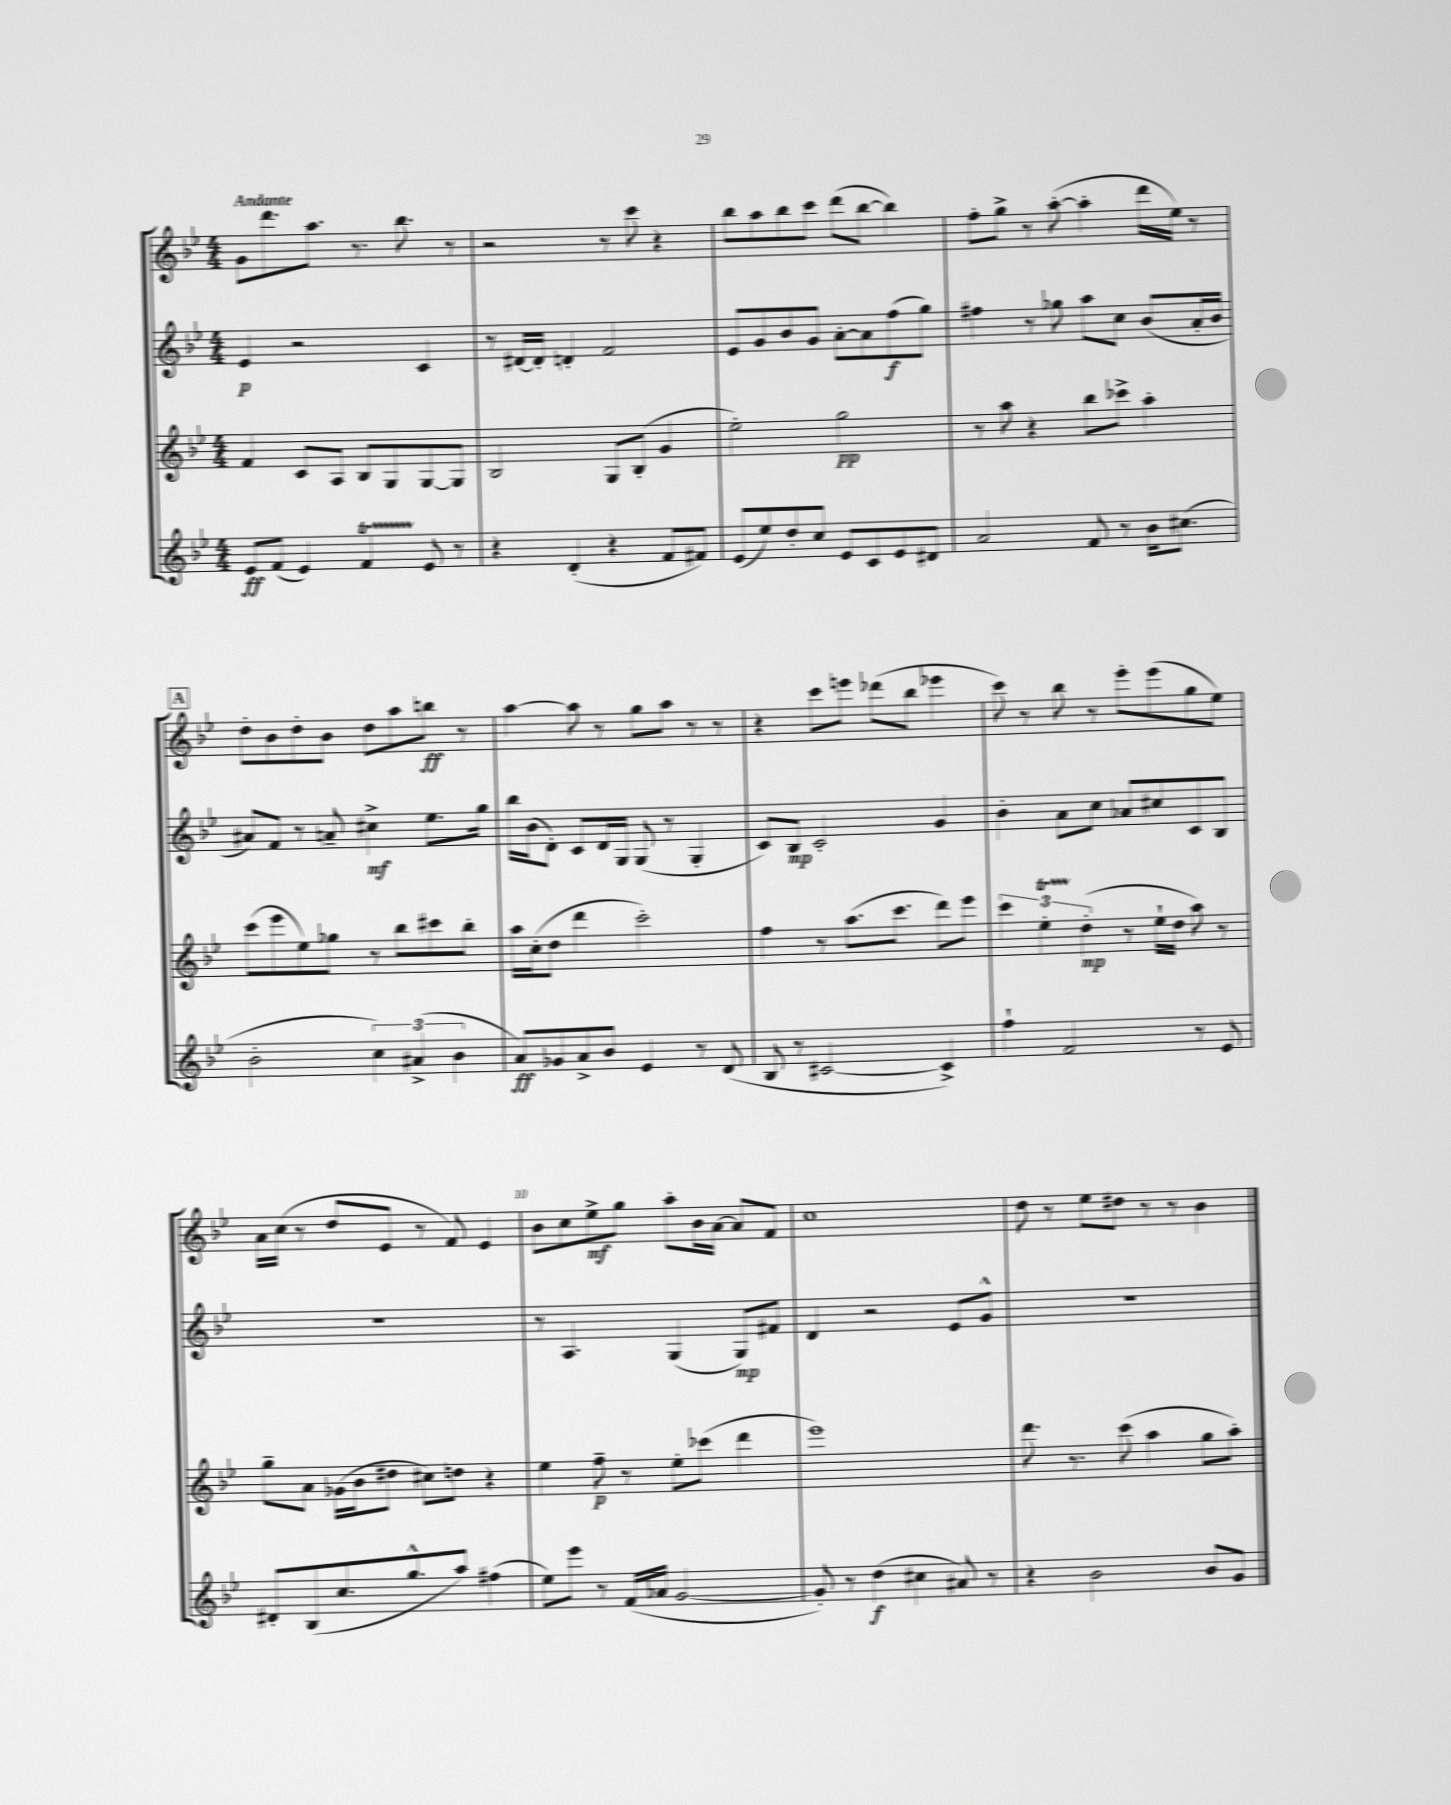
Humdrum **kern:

**kern	**dynam	**kern	**dynam	**kern	**dynam	**kern	**dynam
*part4	*part4	*part3	*part3	*part2	*part2	*part1	*part1
*staff4	*staff4	*staff3	*staff3	*staff2	*staff2	*staff1	*staff1
*clefG2	*	*clefG2	*	*clefG2	*	*clefG2	*
*k[b-e-]	*	*k[b-e-]	*	*k[b-e-]	*	*k[b-e-]	*
*M4/4	*	*M4/4	*	*M4/4	*	*M4/4	*
=1	=1	=1	=1	=1	=1	=1	=1
!	!	!	!	!	!	!LO:TX:a:B:t=Andante	!
8e-/L	ff	4f/	.	4e-/	p	8g\L	.
(8f/J	.	.	.	.	.	8.ddd\	.
4e-/)	.	8c/L	.	2r	.	.	.
.	.	.	.	.	.	8.aa\J	.
.	.	8A/J	.	.	.	.	.
4fT/	.	8B-/L	.	.	.	8.r	.
.	.	8G/	.	.	.	.	.
.	.	.	.	.	.	8.bb-\	.
8e-/	.	[8G/	.	4c/	.	.	.
8r	.	8G/J]	.	.	.	8r	.
=2	=2	=2	=2	=2	=2	=2	=2
4r	.	2B-/	.	8r	.	2r	.
.	.	.	.	[16d#X/LL	.	.	.
.	.	.	.	16d#'/JJ]	.	.	.
(4d'/	.	.	.	4dn'/	.	.	.
4r	.	8G/L	.	2f/	.	8r	.
.	.	(8B-'/J	.	.	.	8ccc\	.
8f/L	.	4g/	.	.	.	4r	.
8f#X/J)	.	.	.	.	.	.	.
=3	=3	=3	=3	=3	=3	=3	=3
(8e-/L	.	2ee-'\)	.	8e-/L	.	8bb-\L	.
8ee-/)	.	.	.	8g/	.	8aa\	.
8dd'/	.	.	.	8b-/	.	8bb-\	.
8cc/J	.	.	.	8g/J	.	8ccc\J	.
8e-/L	.	2gg\	pp	[8a'\L	.	(8ddd\L	.
8c/	.	.	.	8a\]	.	[8bb-\J	.
8e-/	.	.	.	(8ff\	f	4bb-\])	.
8d#X/J	.	.	.	8gg\J)	.	.	.
=4	=4	=4	=4	=4	=4	=4	=4
2a/	.	8r	.	4ff#X\	.	8ff'\L	.
.	.	8aa\	.	.	.	8gg^\J	.
.	.	4r	.	8r	.	8r	.
.	.	.	.	8gg-X\	.	([8aa'\	.
8f/	.	8bb-\L	.	8aa\L	.	4aa'\]	.
8r	.	8ccc-X^\J	.	8cc\J	.	.	.
16b-\KL	.	4aa'\	.	(8b-/L	.	16ddd\LL	.
(8.cc#X\J	.	.	.	.	.	16ee-\JJ)	.
.	.	.	.	16a'/L	.	8r	.
.	.	.	.	16b-/JJ	.	.	.
!!LO:LB:g=z
!!LO:REH:place=s1:t=A
=5	=5	=5	=5	=5	=5	=5	=5
2b-'\	.	(8ccc\L	.	8a#X/L)	.	8dd'\L	.
.	.	8eee-\	.	8f/J	.	8b-\	.
.	.	8ee-\)	.	8r	.	8dd'\	.
.	.	8gg-X\J	.	8an~/	.	8b-\J	.
6cc\)	.	8r	.	4cc#X^\	mf	8dd\L	.
.	.	8bb-\L	.	.	.	8aa\	.
(6a#X^/	.	.	.	.	.	.	.
.	.	8ccc#X\	.	8.ee-\L	.	8bbn\J	ff
6b-\	.	.	.	.	.	.	.
.	.	8bb-'\J	.	.	.	8r	.
.	.	.	.	16gg\Jk	.	.	.
=6	=6	=6	=6	=6	=6	=6	=6
8a/L)	ff	16aa\LL	.	16bb-\LL	.	[4aa\	.
.	.	(16cc'\J	.	(16b-\J	.	.	.
8g-X/	.	8dd\J	.	8d'\J)	.	.	.
8a^/	.	4ddd\	.	8c/L	.	8aa\]	.
8b-/J	.	.	.	16d/L	.	8r	.
.	.	.	.	16G/JJ	.	.	.
4e-/	.	2ccc'\)	.	(8G/	.	8gg\L	.
.	.	.	.	8r	.	8aa\J	.
8r	.	.	.	4G'/	.	8r	.
(8d/	.	.	.	.	.	8r	.
=7	=7	=7	=7	=7	=7	=7	=7
8B-/	.	4ff\	.	8c/L)	.	4r	.
8r	.	.	.	8B-/J	mp	.	.
[2c#X/	.	8r	.	2c'/	.	8ccc\L	.
.	.	(8.aa\L	.	.	.	8eeen\J	.
.	.	.	.	.	.	(8ddd-X\L	.
.	.	8.ccc\J	.	.	.	.	.
.	.	.	.	.	.	8bb-\J	.
4c#^/])	.	8ddd\L)	.	4g/	.	4eee-X\	.
.	.	8eee-\J	.	.	.	.	.
=8	=8	=8	=8	=8	=8	=8	=8
4ff`\	.	6ccc\	.	4b-'\	.	8ccc\)	.
.	.	.	.	.	.	8r	.
.	.	6ee-T'\	.	.	.	.	.
2f/	.	.	.	8a\L	.	8bb-\	.
.	.	(6dd'\	mp	.	.	.	.
.	.	.	.	8cc\J	.	8r	.
.	.	8r	.	8a-X/L	.	8eee-'\L	.
.	.	16ee-`\LL	.	8cc#X/	.	(8eee-\	.
.	.	16dd\JJ	.	.	.	.	.
8r	.	8aa\)	.	8c/	.	8gg\	.
8e-/	.	8r	.	8B-/J	.	8ee-\J)	.
!!LO:LB:g=z
=9	=9	=9	=9	=9	=9	=9	=9
8d#X'/L	.	8gg~\L	.	1r	.	16a\LL	.
.	.	.	.	.	.	(16cc\JJ	.
(8B-/	.	8a\J	.	.	.	8r	.
8.cc/	.	(16g-X\LL	.	.	.	8dd/L	.
.	.	16b-\J	.	.	.	.	.
.	.	8dd#X\J	.	.	.	8e-/J	.
8.gg^^/	.	.	.	.	.	.	.
.	.	8cc#X\L)	.	.	.	8r	.
8aa/J)	.	8ddn\J	.	.	.	8f/)	.
(4ff#X\	.	4r	.	.	.	4e-/	.
=10	=10	=10	=10	=10	=10	=10	=10
8ee-\L)	.	4ee-\	.	8r	.	8b-\L	.
8eee-\J	.	.	.	4.A/	.	8cc\	.
8r	.	8ff~\	p	.	.	8ee-^\	mf
(16f/LL	.	8r	.	.	.	8gg\J	.
16a-X/JJ	.	.	.	.	.	.	.
[2g/	.	8ee-'\L	.	(4G/	.	8aa'\L	.
.	.	(8ccc-X\J	.	.	.	16b-\L	.
.	.	.	.	.	.	[16a\JJ	.
.	.	4ddd\	.	8G/L)	mp	8a/L]	.
.	.	.	.	8f#X/J	.	8f/J	.
=11	=11	=11	=11	=11	=11	=11	=11
8g'/])	.	1eee-)	.	4d/	.	1cc	.
8r	.	.	.	.	.	.	.
(4dd\	f	.	.	2r	.	.	.
4cc#X\	.	.	.	.	.	.	.
8a#X/)	.	.	.	8e-/L	.	.	.
8r	.	.	.	8g^^/J	.	.	.
=12	=12	=12	=12	=12	=12	=12	=12
4r	.	8.ddd\	.	1r	.	8dd\	.
.	.	.	.	.	.	8r	.
.	.	8.r	.	.	.	.	.
2b-\	.	.	.	.	.	8ee-\L	.
.	.	(8ccc\	.	.	.	8dd#X\J	.
.	.	4aa\	.	.	.	8r	.
.	.	.	.	.	.	8r	.
8b-/L	.	8gg\L	.	.	.	4b-\	.
8g/J	.	8aa'\J)	.	.	.	.	.
==	==	==	==	==	==	==	==
*-	*-	*-	*-	*-	*-	*-	*-
